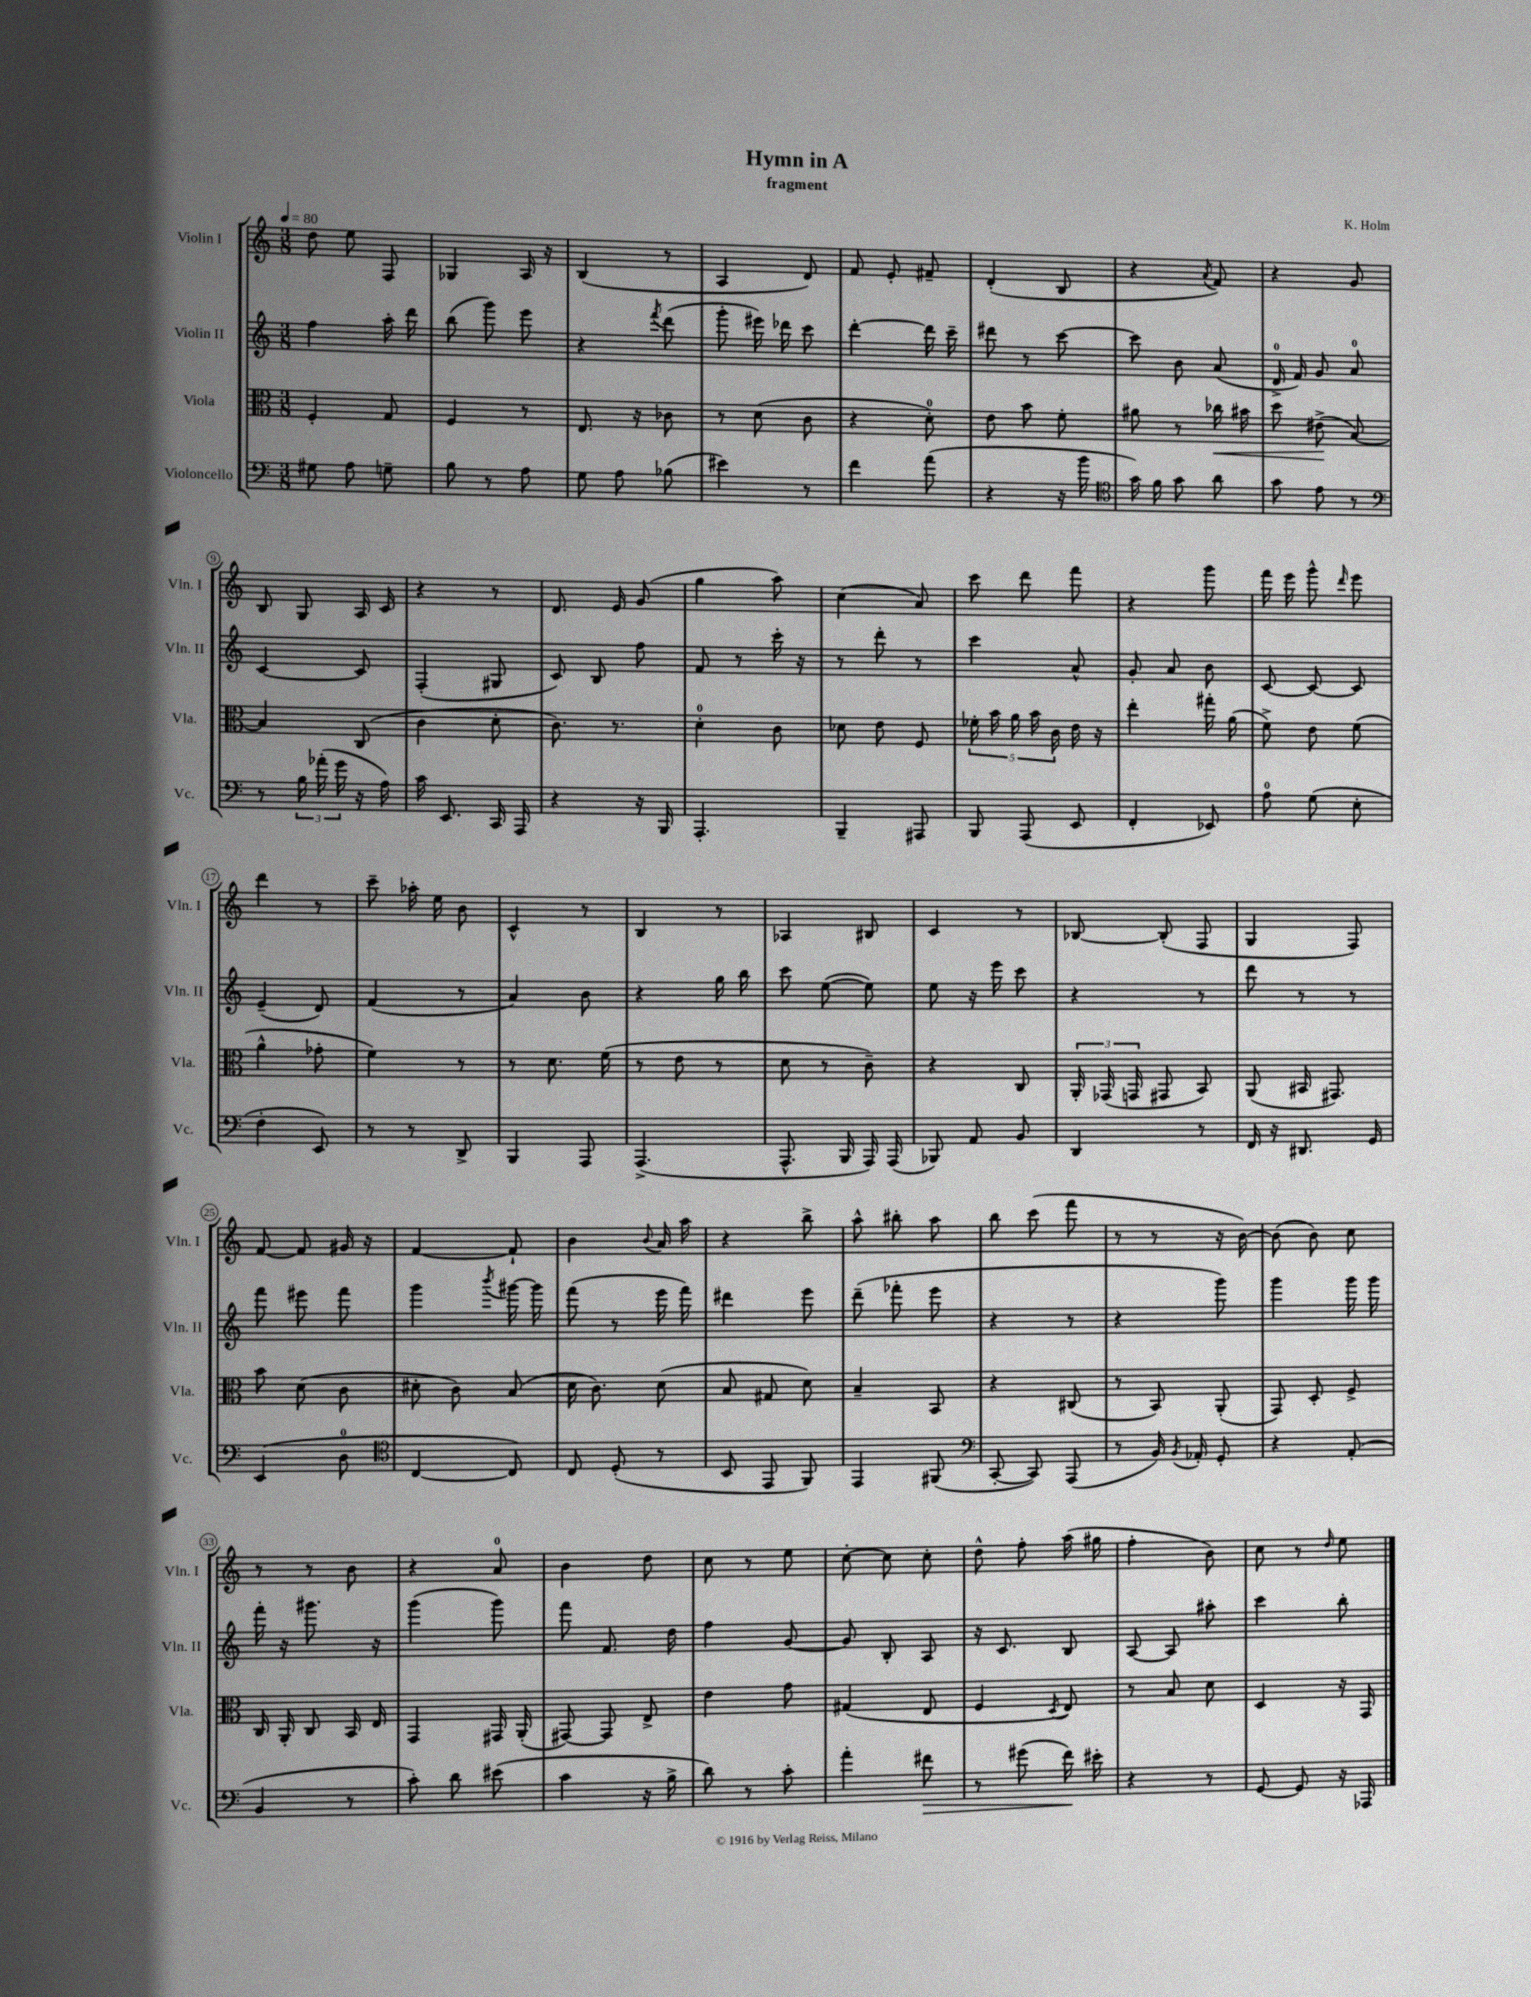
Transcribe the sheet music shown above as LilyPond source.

\header { title = "Hymn in A" composer = "K. Holm" subtitle = "fragment" }
<<
\new StaffGroup <<
\new Staff = "s0" \with { instrumentName = "Violin I" shortInstrumentName = "Vln. I" } {
    \clef treble \key c \major \numericTimeSignature \time 3/8 \tempo 4 = 80
    \autoBeamOff d''8 e''8 f8 |
    ges4 a16 r16 |
    b4( r8 |
    a4 d'8) |
    f'8 e'8-. fis'8-- |
    d'4-.( b8 |
    r4 \acciaccatura { a'8 } f'8) |
    r4 g'8 |
    b8 g8 a16 c'16 |
    r4 r8 |
    d'8. e'16 g'8( |
    g''4 a''8) |
    c''4( a'8) |
    c'''8 d'''8 f'''8 |
    r4 g'''8 |
    f'''16 e'''16 g'''8-^ \grace { d'''16 } e'''8 |
    d'''4 r8 |
    c'''8-- aes''16-. e''16 b'8 |
    c'4-^ r8 |
    b4 r8 |
    aes4 bis8 |
    c'4 r8 |
    bes8~ bes8-.( f8 |
    g4 f8) |
    f'8~ f'8 gis'16 r16 |
    f'4~ f'8-! |
    b'4 \appoggiatura { b'8 } a'16 a''16 |
    r4 b''8-> |
    a''8-^ bis''8-. a''8 |
    b''8 c'''8( f'''8 |
    r8 r8 r16 b'16~) |
    b'8( b'8) c''8 |
    r8 r8 b'8 |
    r4 a'8-0 |
    b'4 d''8 |
    c''8 r8 e''8 |
    c''8~-. c''8 c''8-. |
    d''8-^ f''8-. a''16( gis''16 |
    f''4-. b'8) |
    c''8 r8 \grace { d''16 } e''8 \bar "|." |
}
\new Staff = "s1" \with { instrumentName = "Violin II" shortInstrumentName = "Vln. II" } {
    \clef treble \key c \major \numericTimeSignature \time 3/8
    \autoBeamOff f''4 a''16-. d'''16 |
    b''8( g'''8) e'''8 |
    r4 \acciaccatura { f'''8 } d'''8( |
    g'''8-. eis'''16) des'''16 c'''8 |
    d'''4~-. d'''16 c'''16-- |
    dis'''8 r8 c'''8~ |
    c'''8 b'8 a'8( |
    d'16-0-> f'16) g'8 a'8-0 |
    c'4~ c'8 |
    f4-.( gis8 |
    c'8) b8 f''8 |
    f'8 r8 c'''16-. r16 |
    r8 d'''8-. r8 |
    c'''4 a'8-^ |
    g'8-. a'8 b'8 |
    c'8~ c'8~ c'8 |
    e'4--( d'8) |
    f'4( r8 |
    a'4) b'8 |
    r4 g''16 b''16 |
    c'''8 e''8~( e''8) |
    e''8 r16 e'''16 c'''8 |
    r4 r8 |
    d'''8 r8 r8 |
    f'''8 eis'''8 f'''8 |
    g'''4 \acciaccatura { b'''8 } gis'''16~ gis'''16 |
    f'''8( r8 e'''16 f'''16) |
    dis'''4 e'''8 |
    d'''8--( fes'''8-. e'''8 |
    r4 r8 |
    r4 g'''8) |
    g'''4 g'''16 g'''16 |
    f'''16-. r16 gis'''8. r16 |
    g'''4( g'''8) |
    f'''8 f'8. d''16 |
    f''4 g'8~ |
    g'8 b8-. a8 |
    r16 c'8. b8 |
    a8~ a8 ais''8-. |
    c'''4 b''8-. \bar "|." |
}
\new Staff = "s2" \with { instrumentName = "Viola" shortInstrumentName = "Vla." } {
    \clef alto \key c \major \numericTimeSignature \time 3/8
    \autoBeamOff f4-. g8 |
    f4 r8 |
    e8. r16 ces'8 |
    r8 d'8( c'8 |
    r4 d'8-0-.) |
    e'8 b'8 f'8-. |
    ais'8 r8 ces''16\< bis'16 |
    d''8 eis'8->\!( b8~) |
    b4 c8( |
    c'4 d'8-. |
    c'8.) r8. |
    d'4-0-. c'8 |
    des'8 e'8 f8 |
    \tuplet 5/4 { fes'16-. b'16 a'16 b'16 c'16 } e'16 r16 |
    e''4-. gis''16-. a'16( |
    f'8->) e'8 f'8( |
    a'4-^ ges'8-. |
    f'4) r8 |
    r8 d'8. f'16( |
    r8 e'8 r8 |
    d'8 r8 c'8--) |
    r4 c8 |
    \tuplet 3/2 { a,16-. ges,16( g,16 } gis,8 b,8) |
    a,8( bis,16 gis,8.) |
    b'8 d'8( c'8 |
    dis'8-. c'8) b8( |
    d'16 c'8.) d'8( |
    b8 gis8 d'8) |
    b4-- b,8 |
    r4 cis8( |
    r8 b,8) a,8-.( |
    g,8) d8-. f8-> |
    c16 a,16-. c8 b,16 e16 |
    g,4 gis,16 a,16-.( |
    gis,8~) gis,8 e8-> |
    e'4 g'8 |
    gis4( e8 |
    f4 \acciaccatura { d8 } e8) |
    r8 b8 d'8 |
    d4 r16 g,16 \bar "|." |
}
\new Staff = "s3" \with { instrumentName = "Violoncello" shortInstrumentName = "Vc." } {
    \clef bass \key c \major \numericTimeSignature \time 3/8
    \autoBeamOff gis8 a8 g8-- |
    b8 r8 a8 |
    g8 a8 bes8( |
    eis'4) r8 |
    f'4 a'8( |
    r4 r16 b'16 |
    \clef tenor g'16) f'16 g'8 a'8 |
    g'8 e'8 r8 |
    \clef bass r8 \tuplet 3/2 { b16 aes'16-.( g'16 } r16 a16) |
    c'16 e,8. c,16 a,,16 |
    r4 r16 b,,16 |
    a,,4.-. |
    b,,4-- ais,,8 |
    b,,8 a,,8( e,8 |
    f,4-. ees,8) |
    a8-0 g8( e8-. |
    f4-. e,8) |
    r8 r8 d,8-> |
    b,,4 a,,8 |
    a,,4.->( |
    a,,8.-^ b,,16 a,,16) a,,16( |
    bes,,8) a,8 b,8 |
    d,4 r8 |
    f,16 r16 dis,8. g,16 |
    e,4( d8-0 |
    \clef tenor c4~ c8) |
    c8 d8-.( r8 |
    b,8 e,8 f,8) |
    e,4 fis,8( |
    \clef bass c,8~-. c,8) a,,8( |
    r8 b,16) \acciaccatura { b,8 } aes,16-. g,8-. |
    r4 a,8-.( |
    b,4 r8 |
    c'8-.) d'8 eis'8( |
    c'4 r16 b16-> |
    d'8) r8 c'8-. |
    a'4-. fis'8\> |
    r8 gis'8( f'16\!) eis'16-. |
    r4 r8 |
    g,8~ g,8 r16 aes,,16 \bar "|." |
}
>>
>>
\layout { \context { \Score \override BarNumber.stencil = #(make-stencil-circler 0.1 0.3 ly:text-interface::print) } }
